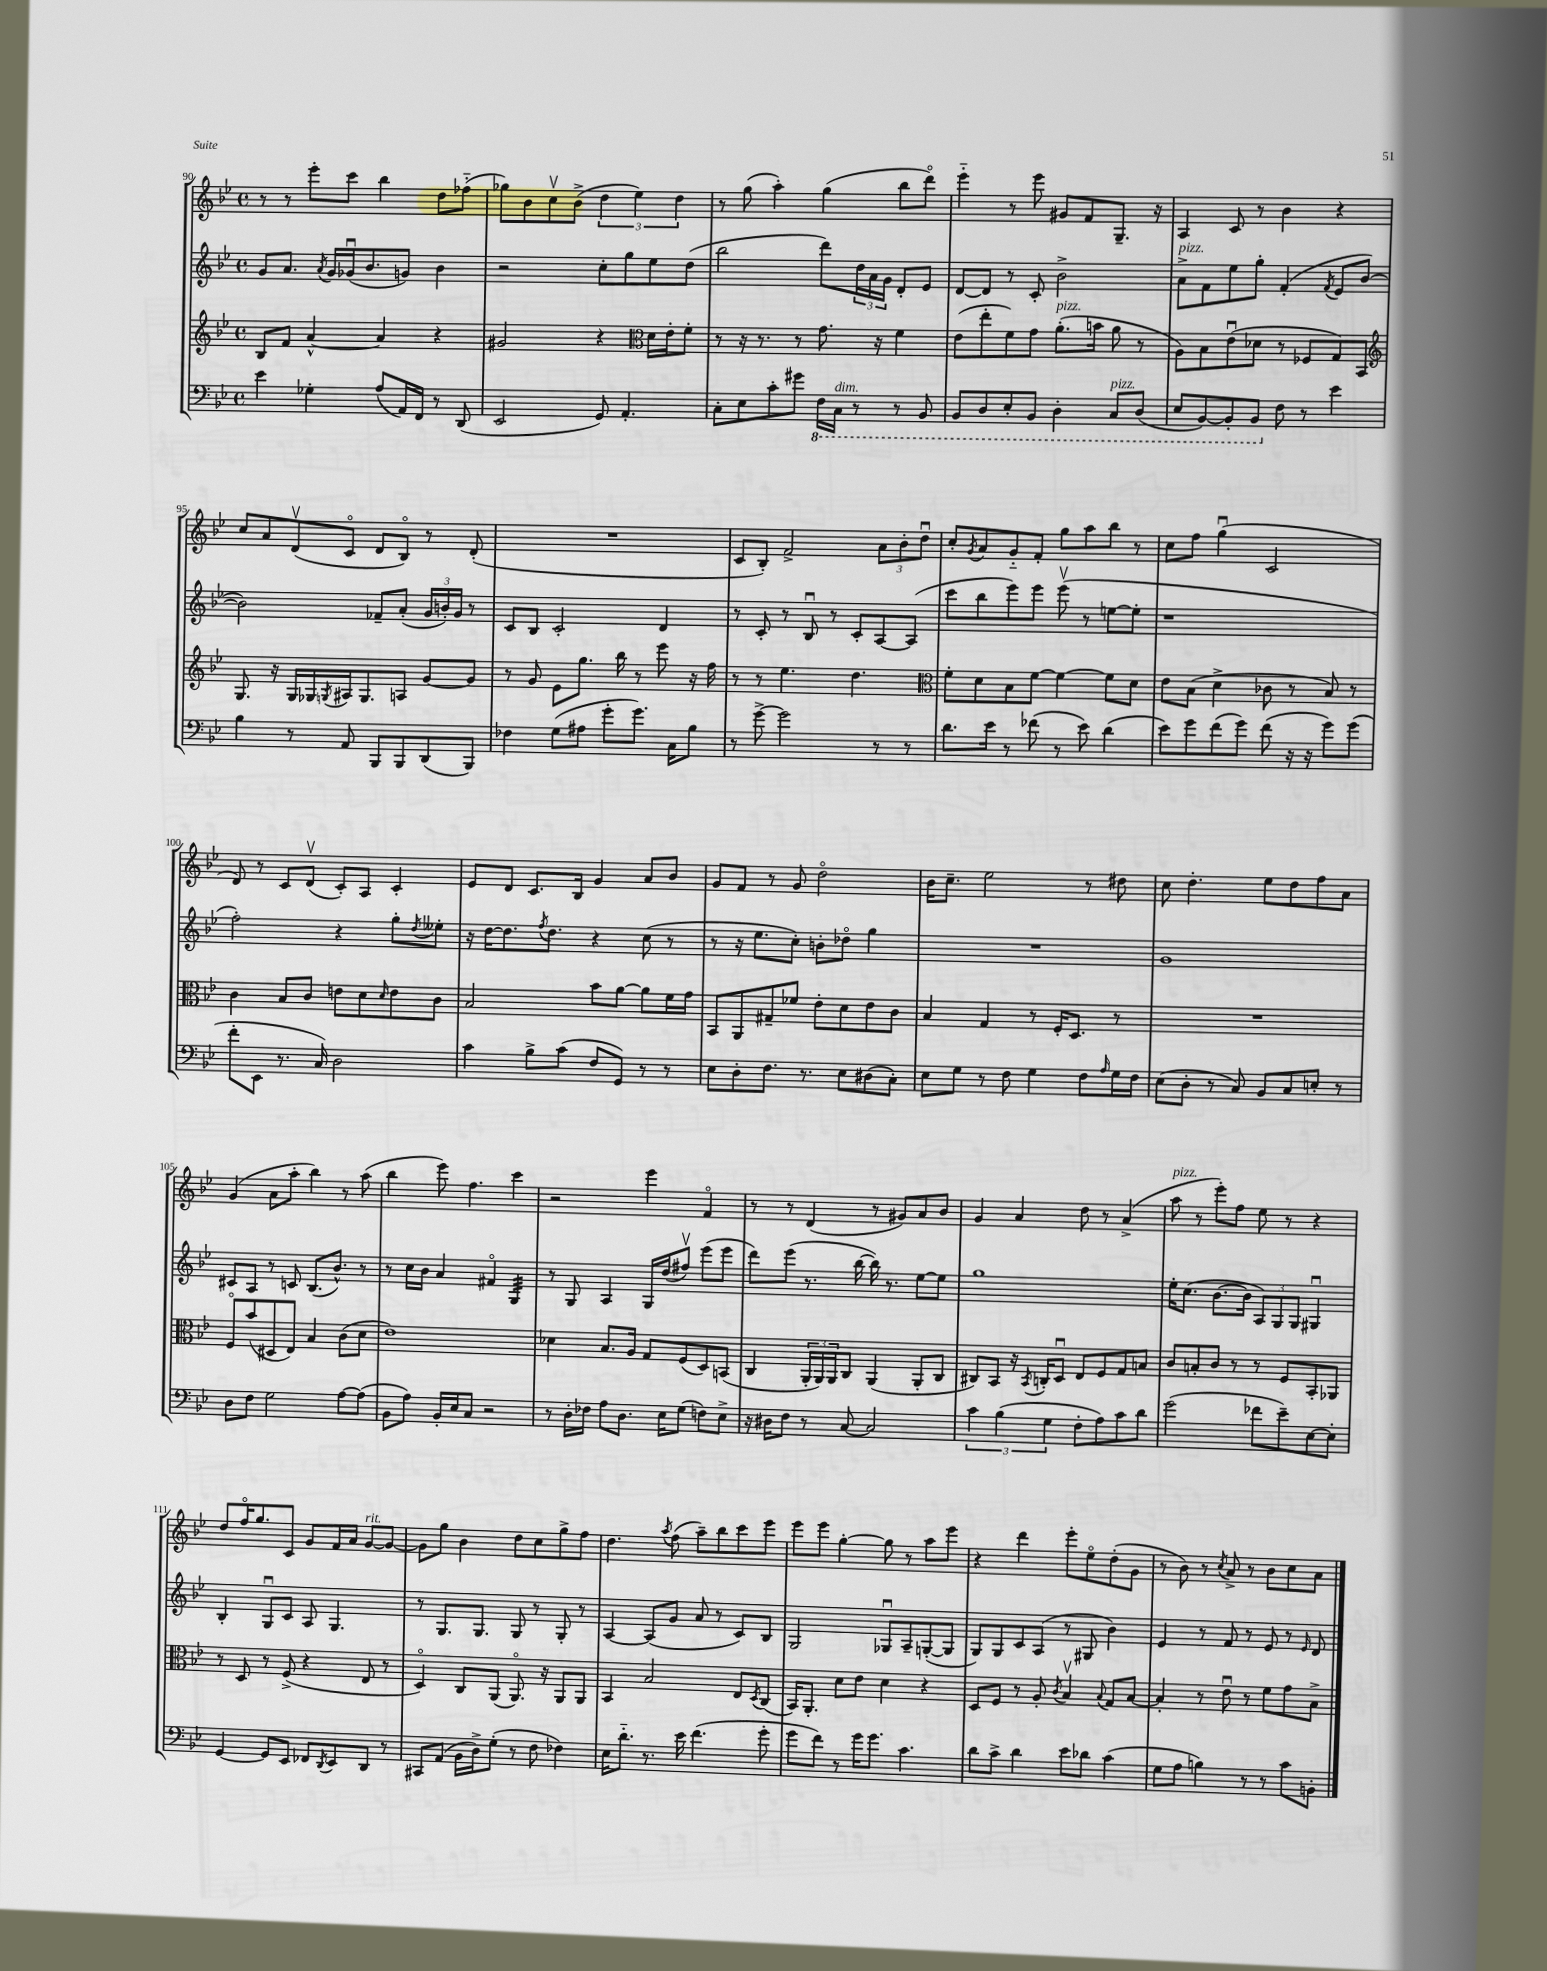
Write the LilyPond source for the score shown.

<<
\new StaffGroup <<
\new Staff = "s0" {
    \clef treble \key bes \major \defaultTimeSignature \time 4/4
    r8 r8 ees'''8-. c'''8 bes''4 d''8 fes''8-_( |
    ges''8) bes'8 c''8\upbow bes'8->( \tuplet 3/2 { d''4 ees''4) d''4 } |
    r8 g''8( a''4-.) g''4( bes''8 d'''8\flageolet) |
    ees'''4-_ r8 ees'''8 gis'8 f'8 g8.-- r16 |
    a4 c'8 r8 bes'4 r4 |
    c''8 a'8 d'8\upbow( c'8\flageolet d'8 bes8\flageolet) r8 d'8-.( |
    R1 |
    c'8 bes8-.) f'2-> \tuplet 3/2 { a'8 bes'8-. d''8\downbow } |
    c''8-. \acciaccatura { g'8 } a'8 g'8-_ f'8-. g''8 a''8 bes''8 r8 |
    c''8 f''8 g''4\downbow( c'2 |
    d'8) r8 c'8 d'8\upbow( c'8-.) a8 c'4-. |
    ees'8 d'8 c'8. bes16 g'4 a'8 bes'8 |
    g'8 f'8 r8 g'8 d''2\flageolet |
    bes'16 c''8.-- ees''2 r8 dis''8 |
    c''8 d''4.-. ees''8 d''8 f''8 a'8 |
    g'4( a'8 a''8-. bes''4) r8 a''8( |
    bes''4 ees'''8) f''4. c'''4 |
    r2 ees'''4 f'4\flageolet |
    r8 r8 d'4( r8 gis'8) a'8 bes'8 |
    g'4 a'4 d''8 r8 a'4->( |
    a''8^\markup { \italic "pizz." } r8 ees'''8-.) f''8 ees''8 r8 r4 |
    d''8 f''16\flageolet g''8. c'8 g'8 f'16 a'16 g'8~^\markup { \italic "rit." } g'8~ |
    g'8 g''8 bes'4 d''8 c''8 g''8-> f''8 |
    d''4. \acciaccatura { a''8 } f''8( a''8--) bes''8 c'''8 ees'''8 |
    ees'''8 ees'''8 g''4~-. g''8 r8 a''8 ees'''8 |
    r4 d'''4 ees'''8-. ees''8\flageolet d''8-.( g'8 |
    r8 bes'8) r8 \acciaccatura { c''8 } a'8-> r8 bes'8 c''8 a'8 \bar "|." |
}
\new Staff = "s1" {
    \clef treble \key bes \major \defaultTimeSignature \time 4/4
    g'8 a'8. \acciaccatura { a'8 } g'16 ges'16\downbow( bes'8. g'8) bes'4 |
    r2 c''8-. g''8 ees''8 d''8( |
    bes''2 d'''8) \tuplet 3/2 { d''16 a'16 g'16 } d'8-. ees'8 |
    d'8~ d'8 r8 c'8-. bes'2-> |
    a'8->^\markup { \italic "pizz." } f'8 ees''8 g''8-. f'4-.( \acciaccatura { f'8 } ees'8 bes'8~ |
    bes'2) fes'8-- a'8-.( \tuplet 3/2 { g'16 b'16-.) g'16 } r8 |
    c'8 bes8 c'2-. d'4 |
    r8 c'8-. r8 bes8\downbow r8 c'8-. a8~ a8( |
    c'''8 bes''8 ees'''8) ees'''8 ees'''8\upbow( r8 e''8~ e''8-. |
    r1 |
    f''2-.) r4 g''8-. \acciaccatura { d''8 } eeses''8-. |
    r16 d''16~ d''8. \acciaccatura { f''8 } d''8. r4 c''8( r8 |
    r8 r16 ees''8. c''8-.) b'8-. des''8\flageolet g''4 |
    R1 |
    g'1 |
    cis'8 a8 r8 c'8 bes8.( bes'8.-^) r8 |
    r8 c''16 bes'16 a'4 fis'4\flageolet g4:32 |
    r8 g8 a4 g16 d''16( fis''8\upbow) ees'''8( ees'''8 |
    d'''8) ees'''8( r8. bes''16~ bes''16) r8. ees''8~ ees''8 |
    g''1 |
    ees''16-. c''8.( bes'8.~ bes'16 \tuplet 3/2 { a8) g8 g8 } gis4\downbow |
    bes4-. g8\downbow c'8 a8 g4. |
    r8 g8. g8. g8 r8 g8-. r8 |
    a4~ a8( g'8 a'8 r8 c'8) bes8 |
    g2 ges8\downbow a8-- g8~-.( g8 |
    g8) g8 c'8 a8( r8 gis8 bes'4) |
    ees'4 r8 f'8 r8 ees'8 r8 \grace { ees'16 } d'8 \bar "|." |
}
\new Staff = "s2" {
    \clef treble \key bes \major \defaultTimeSignature \time 4/4
    bes8 f'8 a'4~-^ a'4 r4 |
    gis'2 r4 \clef alto d'16 ees'16-. f'8-. |
    r8 r16 r8. r8 g'8. r16 f'4 |
    ees'8( ees''8-. f'8) g'8 a'8.-.^\markup { \italic "pizz." }( b'16 a'8 r8 |
    a8) bes8 ees'8\downbow( des'8 r8 fes8 g8) bes,8 |
    \clef treble g8. r16 g16 ges16 \acciaccatura { g8 } ais16 g8. a8 g'8~ g'8 |
    r8 g'8 ees'8 g''8. bes''16 r8 ees'''8 r16 f''16 |
    r8 r8 ees''4. d''4. |
    \clef alto f'8-. d'8 bes8 f'8~ f'4~ f'8 d'8 |
    ees'8 bes8( d'4-> ces'8 r8 bes8) r8 |
    c'4 bes8 c'8 e'8 d'8 \grace { d'16 } e'8 c'8 |
    bes2 bes'8 a'8~ a'8 f'16 g'16 |
    bes,8 a,8 gis8-- fes'8 ees'8-. d'8 ees'8 c'8 |
    bes4 g4 r8 f16-. d8. r8 |
    R1 |
    f8\flageolet bes'8( dis8 ees8) bes4 c'8( d'8 |
    ees'1) |
    des'4 bes8. a16 g8 f8( d8) b,8( |
    c4 \tuplet 3/2 { a,16-. a,16) a,16 } c8 a,4( a,8-. c8 |
    cis8) bes,8 r16 \acciaccatura { bes,8 } c16-. d8\downbow ees8 f8 g8 b8 |
    c'8 b8-. c'8 r8 r8 f8 bes,8-. aes,8 |
    r8 d8 r8 f8->( r4 ees8 r8 |
    d4\flageolet) c8 a,8( a,8.\flageolet) r16 a,8 a,8 |
    bes,4 bes2 ees8 \acciaccatura { d8 } c8( |
    bes,16) a,8.-. d'8 ees'8 d'4 r4 |
    d8 f8 r8 a8-. \acciaccatura { c'8 } bes4\upbow \appoggiatura { bes8 } g8 bes8~ |
    bes4-. r8 ees'8\downbow r8 f'8 g'8 bes8-> \bar "|." |
}
\new Staff = "s3" {
    \clef bass \key bes \major \defaultTimeSignature \time 4/4
    ees'4 ges4-. a8( a,16) f,16 r8 d,8( |
    ees,2 g,8) a,4.-. |
    c8-. ees8 c'8-. gis'8 \ottava #-1 f,16 c,16^\markup { \italic "dim." } r8 r8 bes,,8 |
    bes,,8 d,8 ees,8-. bes,,8 d,4-. c,8^\markup { \italic "pizz." } d,8( |
    ees,8 bes,,8~) bes,,8-. bes,,8 \ottava #0 f8 r8 ees'4 |
    bes4 r8 a,8 bes,,8 bes,,8 d,8( bes,,8) |
    fes4 g8( ais8 g'8-. g'8.) c16 bes8 |
    r8 g'8~-> g'2 r8 r8 |
    d'8. ees'16 r8 fes'8( r8 ees'8) d'4( |
    ees'8) g'8 f'8( g'8) f'8( r16 r16 g'8) g'8( |
    f'8-. ees,8 r8. c16) d2 |
    c'4 bes8-> c'8( f8 g,8) r8 r8 |
    ees8 d8-. f8. r8. ees8 dis8( c8-.) |
    ees8 g8 r8 f8 g4 f8 \grace { a16 } g16 f16 |
    ees8( d8-. r8 c8) bes,8 c8 e8-. r8 |
    d8 f8 g2 a8~ a8( |
    bes,8 a8) bes,16-. ees16 c8 r2 |
    r8 d16-. fes16 a8 d8. ees16 g8( f8) ees8-> |
    r16 dis16 f8 r8 c8~ c2 |
    \tuplet 3/2 { c'4 bes4( g4 } f8-. a8) c'8 d'8 |
    g'2( fes'8 ees'8--) ees8~ ees8-. |
    g,4~ g,8 ees,8 fes,8 \acciaccatura { d,8 } ees,8 d,8 r8 |
    cis,8 a,8( bes,16 d16->) g8-.( r8 f8 fes4) |
    ees16 d'8.-_ r8. ees'16 f'4.( g'8-. |
    g'8 f'8) r8 g'16 g'8. c'4. |
    d'8 c'8-> d'4 ees'8 des'8 c'4( |
    g8 a8 b4) r8 r8 c'8 b,8-. \bar "|." |
}
>>
>>
\layout { \context { \Score currentBarNumber = #90 } }
